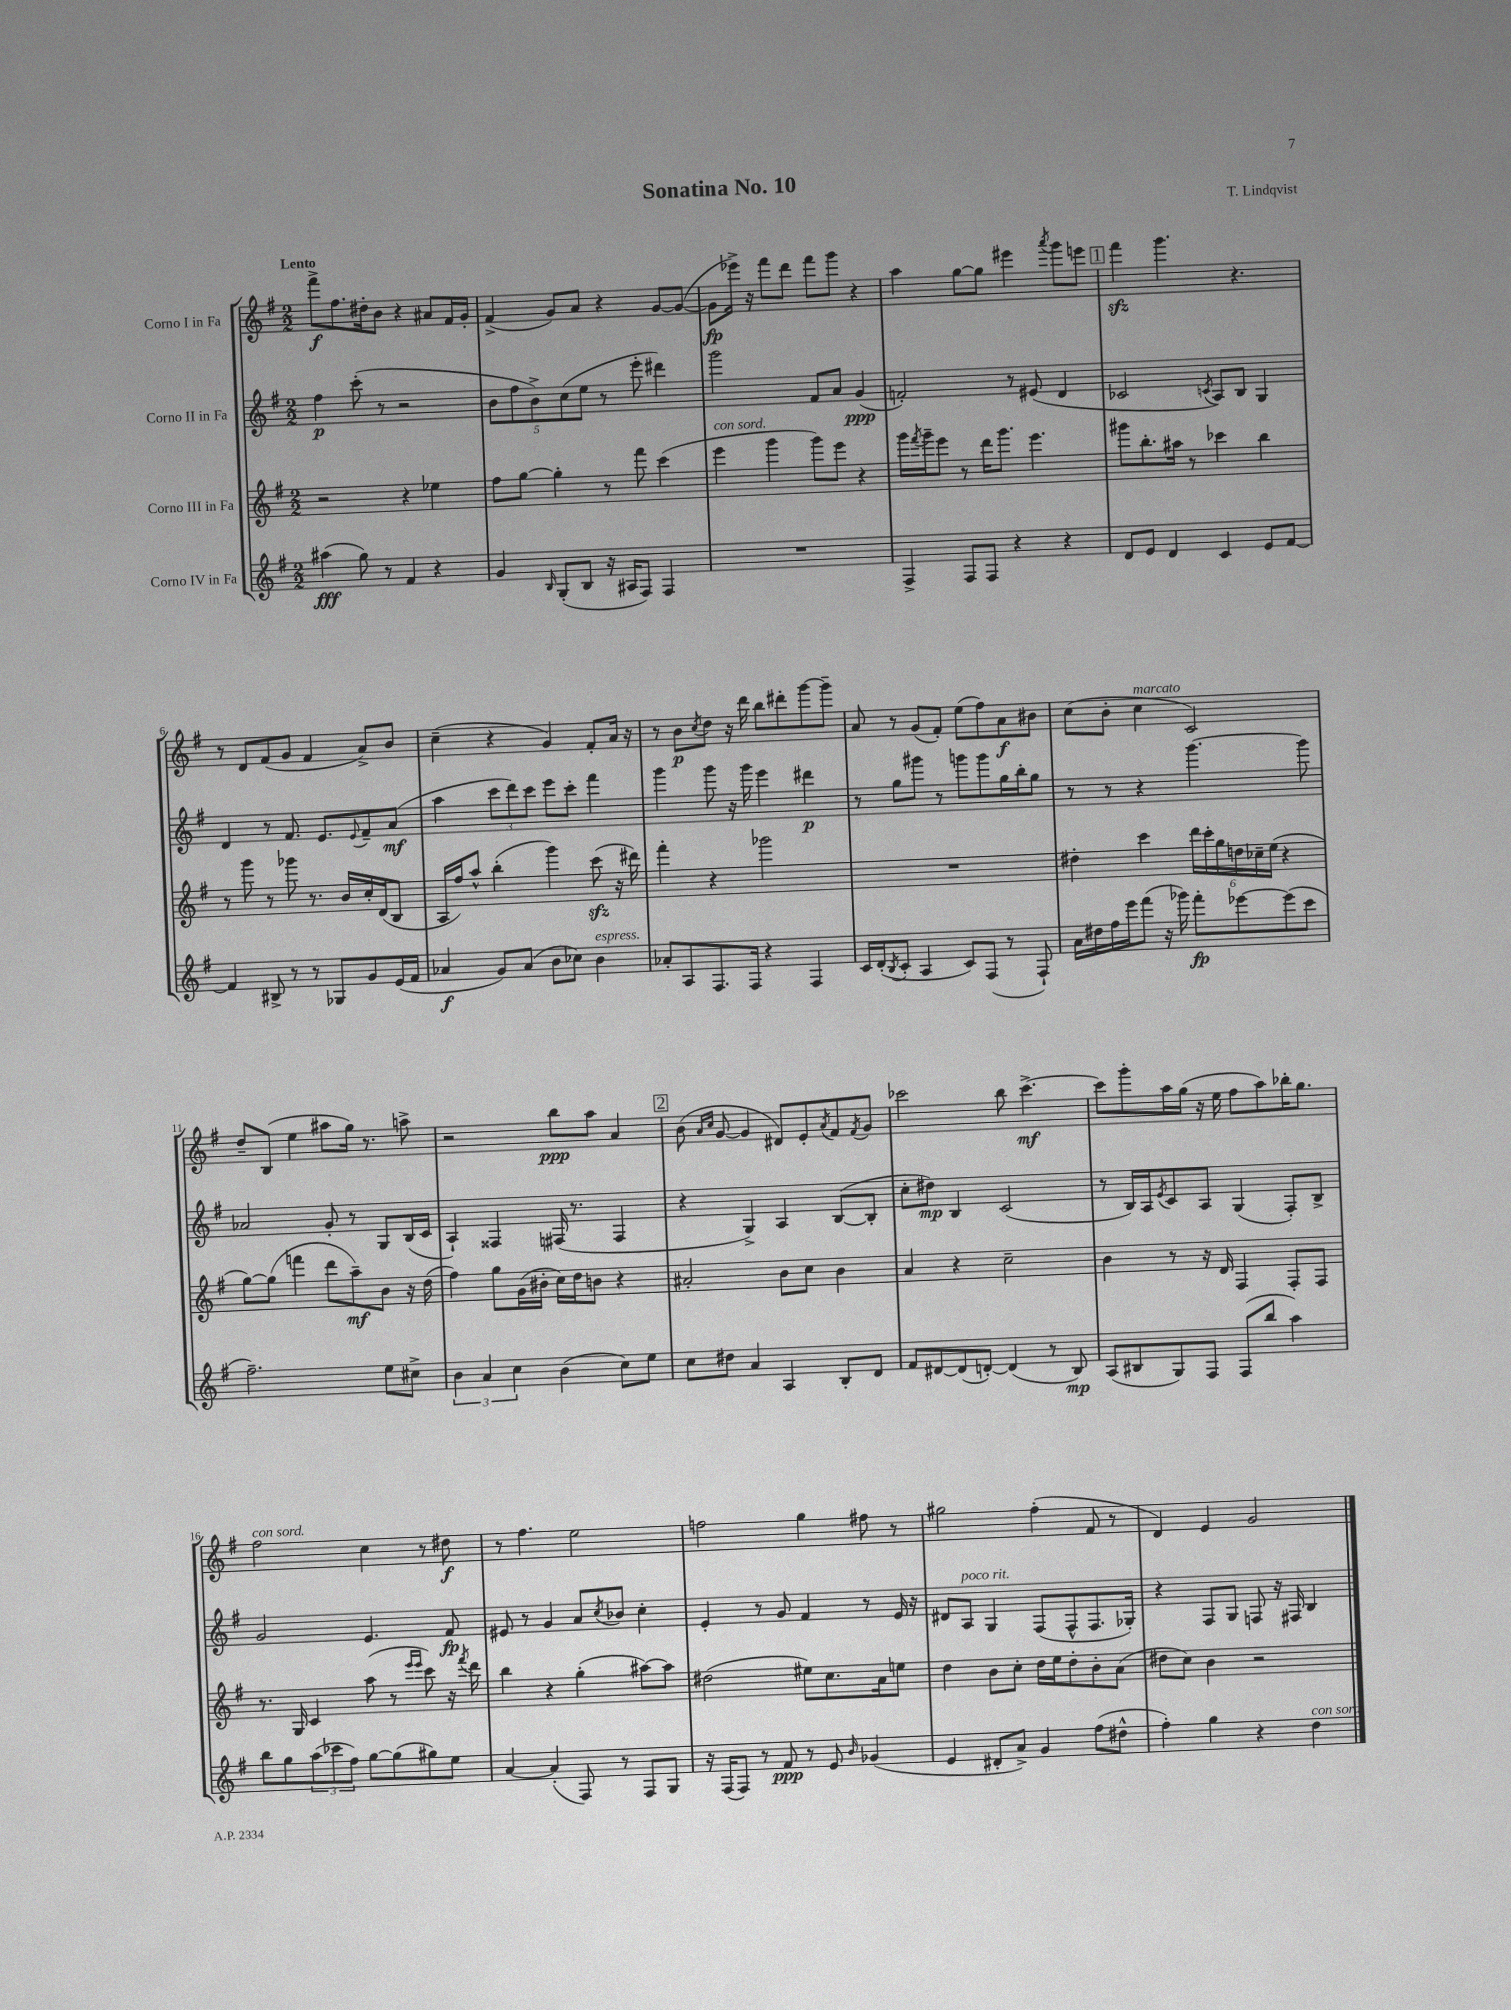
\header { title = "Sonatina No. 10" composer = "T. Lindqvist" }
<<
\new StaffGroup <<
\new Staff = "s0" \with { instrumentName = "Corno I in Fa" } {
    \clef treble \key g \major \numericTimeSignature \time 2/2 \tempo "Lento"
    fis'''8->\f fis''8. dis''16-. b'8 r4 ais'8 fis'16 g'16-. |
    fis'4->( g'8) a'8 r4 g'8~ g'8~( |
    g'8\fp ees'''16->) r16 fis'''8 d'''8 fis'''8 g'''8 r4 |
    a''4 g''8~ g''8 eis'''4 \acciaccatura { a'''8 } g'''8 e'''8 |
    \mark \markup { \box "1" } fis'''4\sfz g'''4. r4. |
    r8 d'8 fis'8( g'8 fis'4 a'8->) b'8 |
    c''4--( r4 g'4) fis'8-. a'16 r16 |
    r8 b'8\p \acciaccatura { c''8 } d''8 r16 d'''16 b''8 dis'''8-. g'''8~ g'''8-- |
    a'8 r8 g'8( fis'8-.) e''8( fis''8) a'8\f bis'8 |
    c''8( b'8-. c''4^\markup { \italic "marcato" } c'2) |
    d''8-- b8( e''4 ais''8 g''16) r8. a''8-> |
    r2 b''8\ppp a''8 a'4 |
    \mark \markup { \box "2" } b'8( \grace { a'16 c''16 } g'8~ g'4 dis'8) e'8-. \acciaccatura { a'8 } fis'8 \acciaccatura { fis'8 } g'8 |
    ces'''2 b''8 ces'''4.~->\mf |
    ces'''8 g'''8-. a''16 g''16( r16 e''16 fis''8 a''8) bes''16-. g''8. |
    fis''2^\markup { \italic "con sord." } c''4 r8 dis''8\f |
    r8 fis''4. e''2 |
    f''2 g''4 fis''8 r8 |
    gis''2 fis''4-.( fis'8 r8 |
    d'4) e'4 g'2 \bar "|." |
}
\new Staff = "s1" \with { instrumentName = "Corno II in Fa" } {
    \clef treble \key g \major \numericTimeSignature \time 2/2
    fis''4\p c'''8-.( r8 r2 |
    \tuplet 5/4 { b'8 fis''8 b'8->) c''8( e''8 } r8 e'''8-. dis'''4) |
    g'''2 fis'8 a'8 g'4\ppp( |
    f'2-.) r8 eis'8( d'4 |
    \mark \markup { \box "1" } ces'2 \acciaccatura { c'8 } a8) b8 g4 |
    d'4 r8 fis'8. e'8. \appoggiatura { e'8 } fis'8-- a'8\mf( |
    a''4 \tuplet 3/2 { c'''8 d'''8) c'''8 } e'''8 c'''8-. fis'''4 |
    g'''4 g'''8 r16 g'''16 e'''4 dis'''4\p |
    r8 g''8 gis'''8 r8 g'''8 g'''8 g''16 b''16-. g''8 |
    r8 r8 r4 g'''4.~ g'''8 |
    aes'2 g'8-. r8 g8 b16( c'16 |
    a4-!) fisis4 fis16( r8. fis4 |
    \mark \markup { \box "2" } r4 g4->) a4 b8~( b8-. |
    c''8-. dis''8\mp) b4 c'2( |
    r8 b16) a16 \acciaccatura { e'8 } c'8 a8 g4( fis8-.) b8-> |
    g'2 e'4. fis'8\fp |
    eis'8 r8 g'4 a'8 \acciaccatura { c''8 } bes'8 c''4-. |
    e'4-. r8 g'8 fis'4 r8 e'16 r16 |
    dis'8 a8^\markup { \italic "poco rit." } g4 fis8( fis8-^ fis8. ges16-.) |
    r4 fis8 g8 f8 r16 fis16 b4 \bar "|." |
}
\new Staff = "s2" \with { instrumentName = "Corno III in Fa" } {
    \clef treble \key g \major \numericTimeSignature \time 2/2
    r2 r4 ees''4 |
    fis''8 g''8~ g''4-. r8 fis'''8 c'''4( |
    e'''4^\markup { \italic "con sord." } g'''4 g'''8) e'''8 r4 |
    g'''16 \acciaccatura { fis'''8 } g'''16-- e'''8 r8 d'''16 g'''8. e'''4. |
    \mark \markup { \box "1" } gis'''8 b''8.-. ais''16 r8 ces'''4 b''4 |
    r8 g'''8 r8 ges'''8 r8. b'16 c''16-. d'16( b8 |
    a16 fis''16) a''8-^ b''4-.( g'''4) c'''8\sfz( r16 dis'''16) |
    fis'''4-. r4 ges'''2 |
    R1 |
    dis''4-. c'''4 \tuplet 6/4 { d'''16 c'''16-. g''16 d''16 ces''16-- e''16( } r4 |
    g''8~) g''8( f'''4 d'''8 a''8--\mf) b'8 r16 d''16( |
    fis''4) g''8 g'16( bis'16-. c''16) d''16 b'8 r4 |
    \mark \markup { \box "2" } ais'2-. b'8 c''8 b'4 |
    a'4 r4 c''2-- |
    b'4 r8 r16 d'16 fis4 fis8-. fis8 |
    r8. g16 c'4 a''8( r8 \grace { e'''16 e'''16 } c'''8) r16 \acciaccatura { fis'''8 } d'''16 |
    b''4 r4 g''4-.( ais''8~) ais''8 |
    dis''2( eis''8) c''8. a'16 e''8 |
    d''4 b'8 c''8-. d''16 e''16 d''8-. b'8-. a'8( |
    dis''8 c''8) b'4 r2 \bar "|." |
}
\new Staff = "s3" \with { instrumentName = "Corno IV in Fa" } {
    \clef treble \key g \major \numericTimeSignature \time 2/2
    ais''4\fff( g''8) r8 fis'4 r4 |
    g'4 \grace { b16 } g8-.( b8 r16 ais16 fis8) fis4 |
    R1 |
    fis4-> fis8 fis8 r4 r4 |
    \mark \markup { \box "1" } d'8 e'8 d'4 c'4 e'8 fis'8~ |
    fis'4 bis8-> r8 r8 ges8 g'8 e'16( fis'16 |
    aes'4\f g'8) aes'8( b'8 ces''8) b'4^\markup { \italic "espress." } |
    aes'8-. a8 fis8. fis16 r4 fis4 |
    c'16 d'16-.( \acciaccatura { b8 } c'8-. a4 c'8) fis8( r8 fis8-!) |
    a'16 dis''16 fis''16 e'''16 fis'''8( r16 ges'''16) fis'''8-.\fp ees'''8~ ees'''8( c'''8 |
    fis''2.--) e''8 cis''8-> |
    \tuplet 3/2 { b'4 a'4 c''4 } b'4( c''8) e''8 |
    \mark \markup { \box "2" } c''8 dis''8 a'4 a4 b8-. d'8 |
    fis'8 dis'8~ dis'8( d'8~-.) d'4( r8 b8\mp) |
    a8( bis8 g8) fis8 fis8( b''8 a''4) |
    b''8 g''8 \tuplet 3/2 { a''8( ces'''8 fis''8) } g''8~ g''8( gis''8) e''8 |
    a'4~ a'4-.( fis8) r8 fis8 g8 |
    r16 fis16( fis8) r8 fis'8\ppp r8 e'8 \grace { b'16 } ges'4( |
    e'4 dis'8-. a'8->) g'4 fis''8( dis''8-^ |
    fis''4-.) g''4 r4 d''4^\markup { \italic "con sord." } \bar "|." |
}
>>
>>
